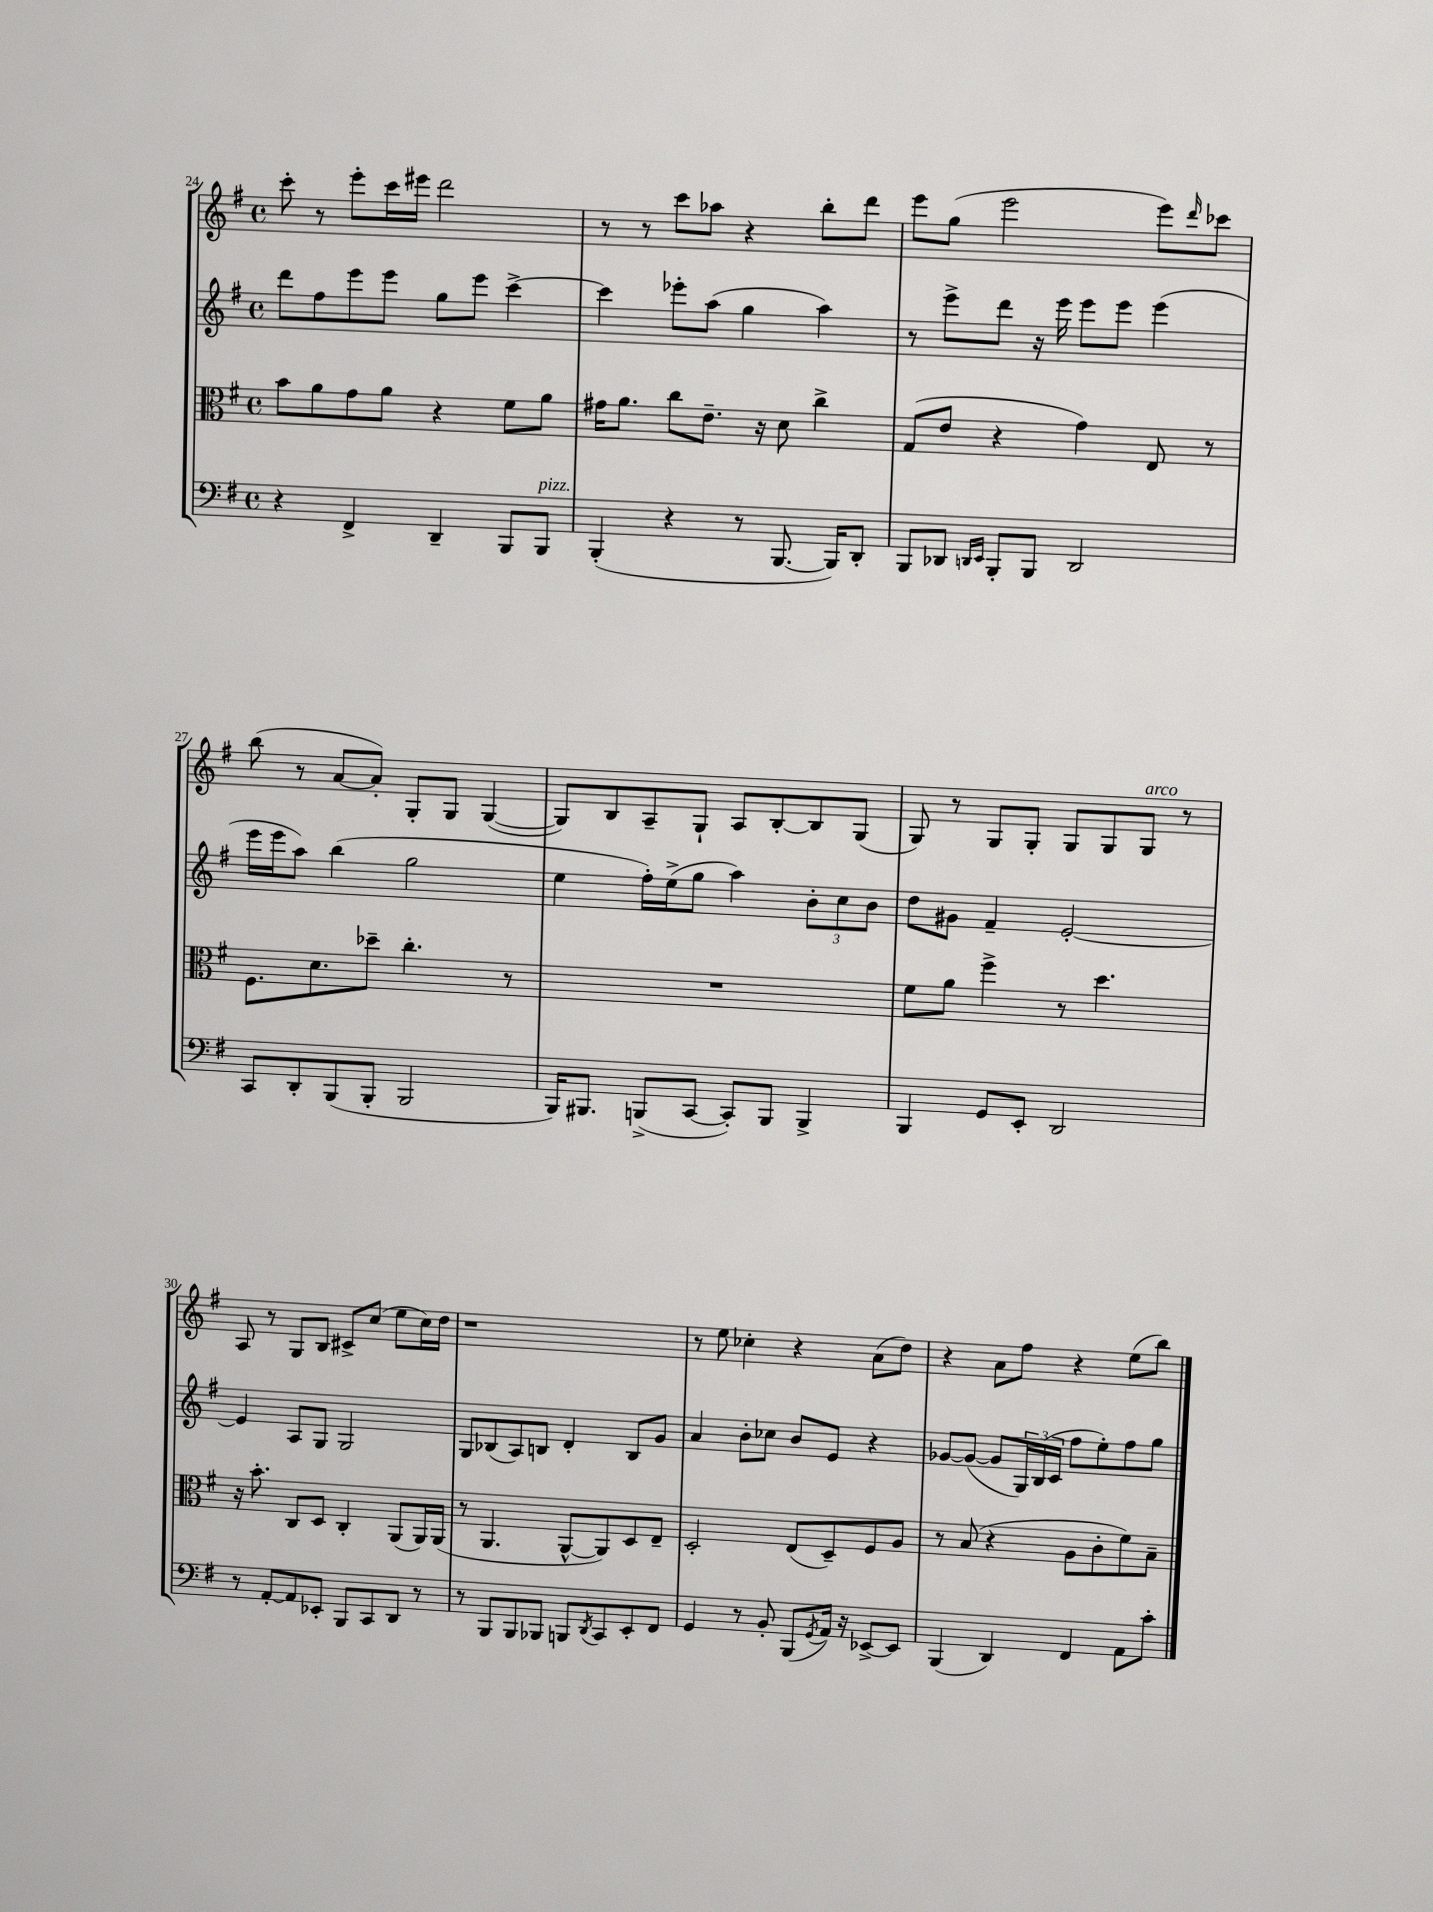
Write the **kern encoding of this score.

**kern	**kern	**kern	**kern
*part4	*part3	*part2	*part1
*staff4	*staff3	*staff2	*staff1
*clefF4	*clefC3	*clefG2	*clefG2
*k[f#]	*k[f#]	*k[f#]	*k[f#]
*M4/4	*M4/4	*M4/4	*M4/4
*met(c)	*met(c)	*met(c)	*met(c)
=24	=24	=24	=24
4r	8b\L	8ddd\L	8ccc'\
.	8a\	8ff#\	8r
4FF#^/	8g\	8eee\	8eee'\L
.	8a\J	8eee\J	16ccc\L
.	.	.	16eee#X\JJ
4DD~/	4r	8gg\L	2ddd\
.	.	8eee\J	.
8BBB/L	8f#\L	[4ccc^\	.
!LO:TX:a:i:t=pizz.	!	!	!
8BBB/J	8a\J	.	.
=25	=25	=25	=25
(4BBB'/	16g#X\KL	4ccc\]	8r
.	8.a\J	.	.
.	.	.	8r
4r	8cc\L	8eee-X'\L	8ccc\L
.	8.e~\J	(8aa\J	8aa-X\J
8r	.	4gg\	4r
.	16r	.	.
[8.BBB/	8d\	.	.
.	4cc^\	4aa\)	8bb'\L
16BBB/KL])	.	.	.
8DD'/J	.	.	8ddd\J
=26	=26	=26	=26
8BBB/L	(8G/L	8r	8eee\L
8DD-X/J	8e/J	8eee^\L	(8gg\J
16qqDDn/LL	.	.	.
16qqEE/JJ	.	.	.
8BBB'/L	4r	8ddd\J	2eee\
8BBB/J	.	16r	.
.	.	16eee\	.
2DD/	4g\)	8eee\L	.
.	.	8eee\J	.
.	8E/	(4eee\	8eee\L)
.	.	.	16qqddd/
.	8r	.	8ccc-X\J
!!LO:LB:g=z
=27	=27	=27	=27
8CC/L	8.F#\L	16eee\LL	(8bb\
.	.	16eee\J	.
8DD'/	.	8aa\J)	8r
.	8.d\	.	.
(8BBB/	.	(4bb\	[8a/L
8BBB'/J	8dd-X~\J	.	8a'/J])
2BBB/	4.cc'\	2gg\	8G'/L
.	.	.	8G/J
.	.	.	([4G/
.	8r	.	.
=28	=28	=28	=28
16BBB/KL)	1r	4ee\	8G/L])
8.BBB#X/J	.	.	.
.	.	.	8B/
(8BBBn^/L	.	16ff#'\LL)	8A~/
.	.	(16ee^\J	.
[8CC/J	.	8gg\J	8G`/J
8CC'/L])	.	4aa\)	8A/L
8BBB/J	.	.	[8B'/
4BBB^/	.	12b'\L	8B/]
.	.	12cc\	.
.	.	.	(8G/J
.	.	12b\J	.
=29	=29	=29	=29
4BBB/	8f#\L	8dd\L	8G/)
.	8a\J	8g#X\J	8r
8GG/L	4ff#^\	4f#~/	8G/L
8EE'/J	.	.	8G'/J
2DD/	8r	[2e'/	8G/L
.	4.dd\	.	8G/
!	!	!	!LO:TX:a:i:t=arco
.	.	.	8G/J
.	.	.	8r
!!LO:LB:g=z
=30	=30	=30	=30
8r	16r	4e/]	8A/
.	8.b'\	.	.
[8AA'/L	.	.	8r
8AA/]	8C/L	8A/L	8G/L
8EE-X'/J	8D/J	8G/J	8B/J
8BBB/L	4C'/	2G/	8c#X^/L
8CC/	.	.	(8cc/J
8DD/J	(8AA/L	.	8ee\L
8r	16AA/L)	.	16cc\L)
.	(16AA/JJ	.	16dd\JJ
=31	=31	=31	=31
8r	8r	8G/L	1r
8BBB/L	4.AA/	(8B-X/	.
8BBB/	.	8A/)	.
8BBB-X/J	.	8Bn/J	.
8BBBn/L	[8AA^^/L	4d'/	.
8qDD/	.	.	.
8CC/	8AA/])	.	.
8EE'/	8D/	8B/L	.
8FF#/J	8E~/J	8g/J	.
=32	=32	=32	=32
4GG/	2D'/	4a/	8r
.	.	.	8ee\
8r	.	8b'\L	4cc-X'\
8BB'/	.	8cc-X\J	.
(8BBB/L	(8E/L	8b/L	4r
8qGG/	.	.	.
16AA/Jk)	8D~/)	8e/J	.
16r	.	.	.
[8EE-X^/L	8F#/	4r	(8a\L
8EE-/J]	8A/J	.	8dd\J)
=33	=33	=33	=33
(4BBB/	8r	[8g-X/L	4r
.	(8B/	(8g-/J_	.
4DD/)	4r	8g-/L]	8a\L
.	.	24G/L)	8ff#\J
.	.	(24B/	.
.	.	24c/JJ	.
4FF#/	8A\L	8ff#\L	4r
.	8c'\	8ee'\)	.
8AA\L	8f#\)	8ff#\	(8ee\L
8c'\J	8B~\J	8gg\J	8bb\J)
==	==	==	==
*-	*-	*-	*-
